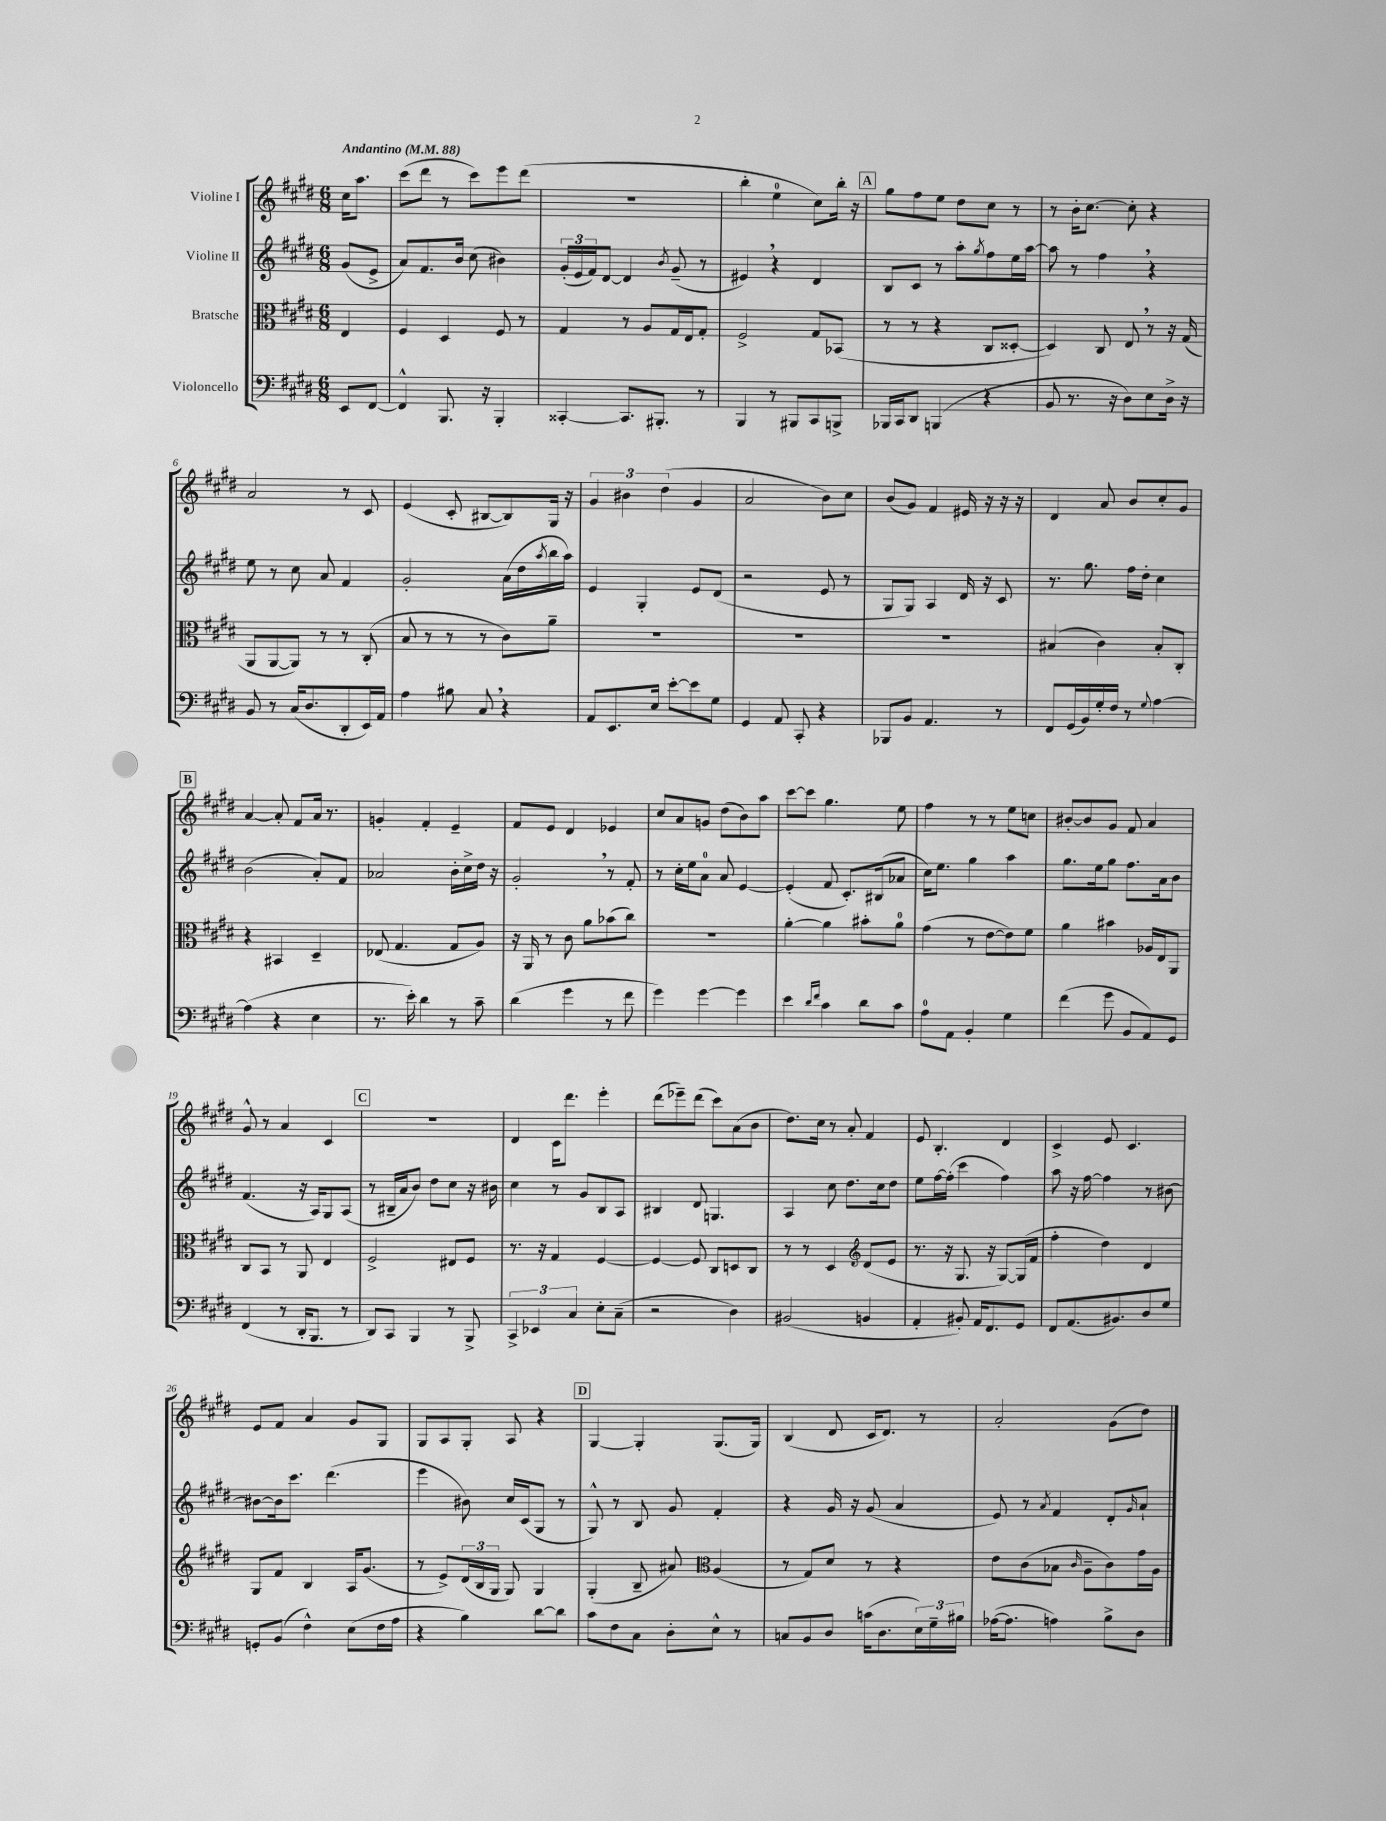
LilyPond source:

<<
\new StaffGroup <<
\new Staff = "s0" \with { instrumentName = "Violine I" } {
    \clef treble \key e \major \numericTimeSignature \time 6/8 \partial 4 \tempo "Andantino" 4 = 88
    cis''16 a''8. |
    cis'''8( dis'''8 r8 cis'''8) e'''8 dis'''8( |
    R2. |
    b''4-. e''4-0 cis''8) b''16-. r16 |
    \mark \markup { \box "A" } gis''8 fis''8 e''8 dis''8 cis''8 r8 |
    r8 b'16-. cis''8.~ cis''8-. r4 |
    a'2 r8 cis'8 |
    e'4( cis'8-. bis8~ bis8) gis16 r16 |
    \tuplet 3/2 { gis'4 bis'4 dis''4( } gis'4 |
    a'2 b'8) cis''8 |
    b'8( gis'8) fis'4 eis'16 r16 r16 r16 |
    dis'4 a'8 b'8 cis''8-. gis'8 |
    \mark \markup { \box "B" } a'4~ a'8-. fis'8 a'16 r8. |
    g'4-. fis'4-. e'4-- |
    fis'8 e'8 dis'4 ees'4 |
    cis''8 a'8 g'8 dis''8( b'8) a''8 |
    cis'''8~ cis'''8 gis''4. e''8 |
    fis''4 r8 r8 e''8 c''8 |
    bis'8~-. bis'8 gis'8 fis'8 a'4 |
    gis'8-^ r8 a'4 cis'4 |
    \mark \markup { \box "C" } R2. |
    dis'4 cis'16 dis'''8. e'''4-. |
    dis'''8( ees'''8--) dis'''8( cis'''8) a'8( b'8 |
    dis''8.) cis''16 r8 a'8-. fis'4 |
    e'8 b4.-. dis'4 |
    cis'4-> e'8 cis'4. |
    e'8 fis'8 a'4 gis'8 gis8 |
    gis8 a8 gis8-. a8 r4 |
    \mark \markup { \box "D" } gis4~ gis4-. gis8.( gis16) |
    b4( dis'8 cis'16 dis'8.) r8 |
    a'2-. gis'8( dis''8) \bar "|." |
}
\new Staff = "s1" \with { instrumentName = "Violine II" } {
    \clef treble \key e \major \numericTimeSignature \time 6/8 \partial 4
    gis'8( e'8-> |
    a'8) fis'8. b'16 cis''8( bis'4) |
    \tuplet 3/2 { gis'16-.( e'16 fis'16) } dis'8~ dis'4 \acciaccatura { b'8 } gis'8--( r8 |
    eis'4) \breathe r4 dis'4 |
    \mark \markup { \box "A" } b8 cis'8 r8 a''8-. \acciaccatura { gis''8 } fis''8 e''16 a''16~ |
    a''8 r8 fis''4 \breathe r4 |
    e''8 r8 cis''8 a'8 fis'4 |
    gis'2-. a'16( dis''16 \acciaccatura { a''8 } b''16 a''16) |
    e'4 gis4-. e'8 dis'8( |
    r2 e'8 r8 |
    gis8 gis8) a4 dis'16 r16 cis'8 |
    r8. gis''8. fis''16 dis''16-. cis''4 |
    \mark \markup { \box "B" } b'2( a'8-.) fis'8 |
    aes'2 b'16-. cis''16-> dis''16 r16 |
    gis'2-. \breathe r8 fis'8-. |
    r8 cis''16-. e''16 a'8-0 a'8 e'4~ |
    e'4-.( fis'8 cis'8.-.) bis16( aes'8 |
    cis''16) e''8. gis''4 a''4 |
    gis''8. e''16 gis''8 fis''8. a'16 b'8 |
    fis'4.( r16 a16) gis8 a8( |
    \mark \markup { \box "C" } r8 bis16-- a'16 b'8) dis''8 cis''8 r16 bis'16 |
    cis''4 r8 gis'8 b8 a8 |
    bis4 dis'8 g4. |
    a4 cis''8 dis''8. cis''16 dis''8 |
    e''8 fis''16~ fis''16-.( cis'''4 fis''4) |
    a''8 r16 fis''16~ fis''4 r8 bis'8~ |
    bis'8~ bis'16 cis'''8. dis'''4.( |
    e'''4 bis'8) cis''16 cis'16( gis8 r8 |
    \mark \markup { \box "D" } gis8-^) r8 b8 gis'8 fis'4-. |
    r4 gis'16 r16 gis'8( a'4 |
    e'8) r8 \acciaccatura { a'8 } fis'4 dis'8-. \grace { gis'16 } a'8-! \bar "|." |
}
\new Staff = "s2" \with { instrumentName = "Bratsche" } {
    \clef alto \key e \major \numericTimeSignature \time 6/8 \partial 4
    e4 |
    fis4 dis4 fis8 r8 |
    gis4 r8 a8 gis16 e16 gis8-. |
    fis2-> gis8 bes,8( |
    \mark \markup { \box "A" } r8 r8 r4 cis8 disis8~-. |
    disis4) cis8 e8 \breathe r8 r16 gis16( |
    a,8 a,8~ a,8) r8 r8 cis8-.( |
    b8 r8 r8 r8 cis'8) a'8-- |
    R2. |
    R2. |
    R2. |
    bis4( cis'4) bis8-. cis8-. |
    \mark \markup { \box "B" } r4 bis,4 dis4-- |
    ees8( gis4. gis8 a8) |
    r16 a,16 r8 cis'8 a'8 bes'8( cis''8) |
    R2. |
    a'4~-. a'4 bis'8-. a'8-0 |
    gis'4( r8 e'8~ e'8) fis'8 |
    a'4 bis'4 aes16 e16 a,8 |
    cis8 b,8 r8 a,8 e4 |
    \mark \markup { \box "C" } fis2-> eis8 fis8 |
    r8. r16 gis4 fis4~ |
    fis4~ fis8 cis8 d8 cis8 |
    r8 r8 dis4 \clef treble dis'8( e'8 |
    r8. r16 gis8. r16 gis8~) gis16( fis'16 |
    fis''4-. dis''4) dis'4 |
    gis8 fis'8 b4 a16 gis'8.( |
    r8 e'8->) \tuplet 3/2 { dis'16( b16 gis16 } gis8) gis4 |
    \mark \markup { \box "D" } gis4-.( b8-- ais'8) \clef alto a4( |
    r8 gis8) dis'8 r8 r4 |
    e'8 cis'8( bes8 \grace { cis'16 } a8-- cis'8) gis'16 a16 \bar "|." |
}
\new Staff = "s3" \with { instrumentName = "Violoncello" } {
    \clef bass \key e \major \numericTimeSignature \time 6/8 \partial 4
    e,8 fis,8~ |
    fis,4-^ b,,8. r16 b,,4-. |
    cisis,4~-. cisis,8. bis,,8.-. r8 |
    b,,4 r8 bis,,8 cis,8 b,,8-> |
    \mark \markup { \box "A" } bes,,16 cis,16 dis,8 b,,4( r4 |
    b,8 r8. r16 dis8) e8 dis16-> r16 |
    b,8 r8 cis16( dis8. dis,8-. e,16) a,16 |
    a4 bis8 cis8 \breathe r4 |
    a,8 e,8. e16 e'8~-. e'8 gis8 |
    gis,4 a,8 cis,8-. r4 |
    bes,,8 b,8 a,4. r8 |
    fis,8 gis,16( b,16) gis16-. fis16 r8 \appoggiatura { gis8 } a4~ |
    \mark \markup { \box "B" } a4( r4 e4 |
    r8. e'16-.) dis'4 r8 cis'8-- |
    dis'4( gis'4 r8 fis'8 |
    gis'4) gis'4~ gis'4 |
    e'4 \grace { dis'16 fis'16 } cis'4 dis'8 cis'8 |
    a8-0 a,8 b,4-. gis4 |
    fis'4( gis'8 b,8 a,8) gis,8 |
    fis,4( r8 dis,16-. b,,8. r8 |
    \mark \markup { \box "C" } dis,8) cis,8 b,,4 r8 b,,8-> |
    \tuplet 3/2 { cis,4-> ees,4 cis4 } e8-. cis8--( |
    r2 dis4) |
    bis,2( b,4 |
    a,4-. bis,8-.) a,16 fis,8. gis,8 |
    fis,8 a,8.( bis,8.) dis8 gis8 |
    g,8-. b,8( fis4-^) e8( fis16 a16 |
    r4 b4) dis'8~ dis'8 |
    \mark \markup { \box "D" } cis'8 fis8 cis8 dis8-. e8-^ r8 |
    c8 b,8 dis8 c'16( dis8. \tuplet 3/2 { e16) gis16-- bis16 } |
    aes16~( aes8. a4) b8-> dis8 \bar "|." |
}
>>
>>
